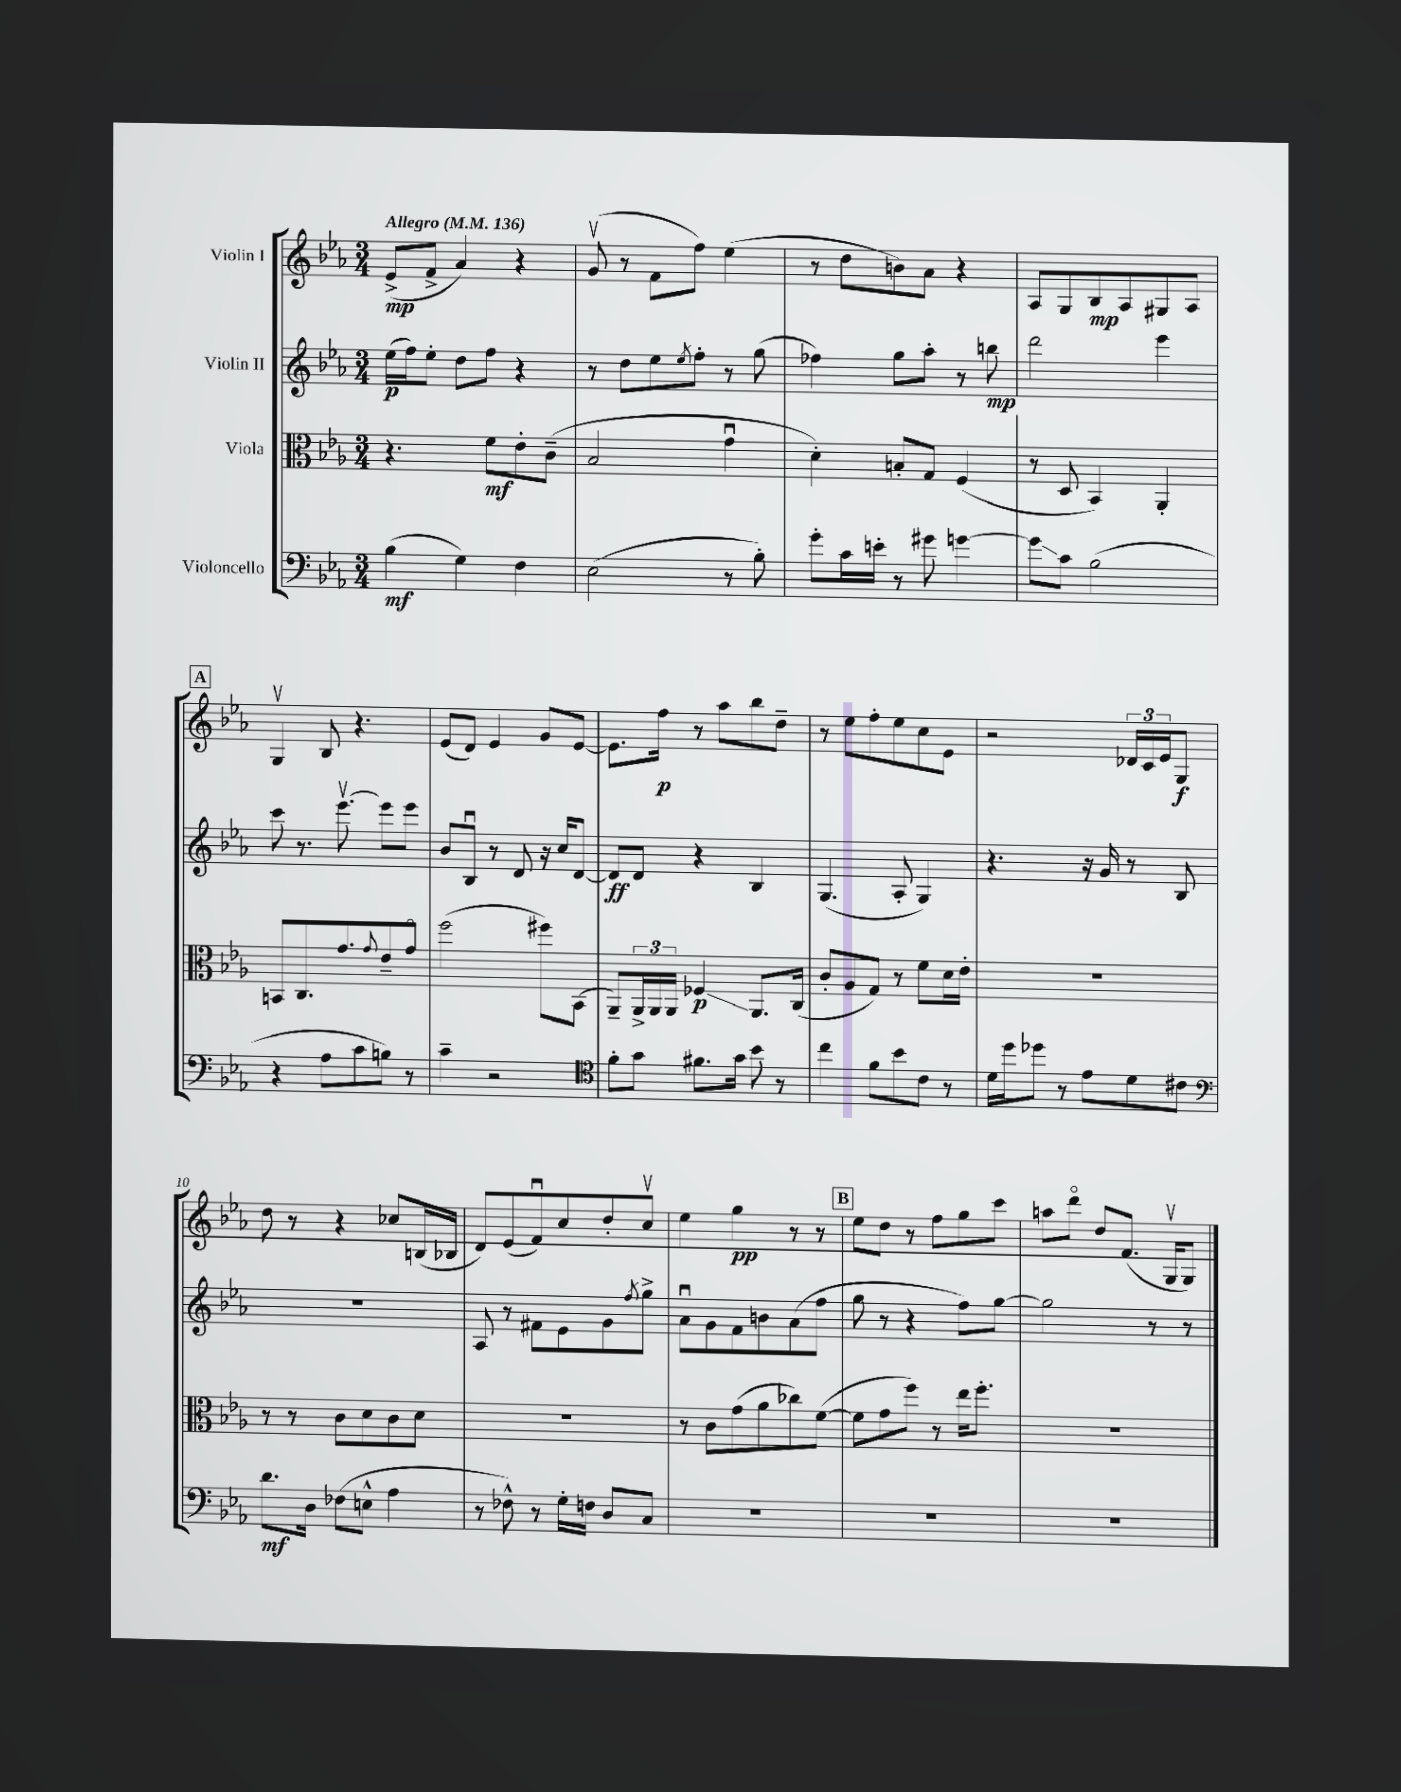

**kern	**kern	**kern	**kern
*staff4	*staff3	*staff2	*staff1
*clefF4	*clefC3	*clefG2	*clefG2
*k[b-e-a-]	*k[b-e-a-]	*k[b-e-a-]	*k[b-e-a-]
*M3/4	*M3/4	*M3/4	*M3/4
*MM136	*MM136	*MM136	*MM136
(4B-	4.r	(16ee-	(8e-^
.	.	16ff)	.
.	.	8ee-'	8f^
4G)	.	8dd	4a-)
.	8f	8ff	.
4F	8e-'	4r	4r
.	(8c~	.	.
=	=	=	=
(2E-	2B-	8r	(8gv
.	.	8dd	8r
.	.	8ee-	8f
.	.	8qee-	.
.	.	8ff'	8ff)
8r	4gu	8r	(4ee-
8B-')	.	(8gg	.
=	=	=	=
8g'	4d')	4ff-)	8r
16c	.	.	8dd
16e'	.	.	.
8r	8B'	8gg	8b)
8g#	8G	8aa-'	8a-
[4g	(4F	8r	4r
.	.	8bb	.
=	=	=	=
8g]	8r	2ddd	8A-
8c	8D	.	8G
(2B-	4BB-)	.	8B-
.	.	.	8A-
.	4AA-'	4eee-	8G#
.	.	.	8A-
=	=	=	=
4r	8BB	8ccc	4Gv
.	8.C	8.r	.
8A-	.	.	8B-
.	8.g	[8.eee-v	.
8c	.	.	4.r
.	8qqg	.	.
8B)	8e-~	8eee-]	.
8r	8go	8eee-	.
=	=	=	=
4c~	(2ff	8b-	(8e-
.	.	8B-u	8d)
2r	.	8r	4e-
.	.	8d	.
.	8ff#)	16r	8g
.	.	16cc	.
.	(8BB-	[8d	[8e-
=	=	=	=
*clefC4	*	*	*
8f'	8AA-~)	8d]	8.e-]
8g	24AA-^	8d	.
.	24AA-	.	.
.	.	.	16ff
.	24AA-	.	.
8.f#	4F-	4r	8r
.	.	.	8aa-
16g	.	.	.
8b-	8.AA-	4B-	8bb-
8r	.	.	8dd~
.	(16C	.	.
=	=	=	=
4cc	8c'	(4.G	8r
.	8A-	.	8ee-
8f	8G)	.	8ff'
8b-	8r	8A-'	8ee-
8c	8f	4G)	8cc
8r	16d	.	8e-
.	16e-'	.	.
=	=	=	=
16d	2.r	4.r	2r
16dd	.	.	.
8dd-	.	.	.
8r	.	.	.
8e-	.	16r	.
.	.	16g	.
8d	.	8r	24d-
.	.	.	24c
.	.	.	24e-
8c#	.	8B-	8G
=	=	=	=
*clefF4	*	*	*
8.d	8r	2.r	8dd
.	8r	.	8r
16D	.	.	.
(8F-	8c	.	4r
8E^^	8d	.	.
4A-	8c	.	8cc-
.	8d	.	(16B
.	.	.	16B-
=	=	=	=
8r	2.r	8A-	8d)
8F-^^)	.	8r	(8e-
8r	.	8f#	8fu)
16G'	.	8e-	8cc
16F	.	.	.
8D	.	8g	8dd'
.	.	8qff	.
8C	.	8gg^	8ccv
=	=	=	=
2.r	8r	8a-u	4ee-
.	8c	8g	.
.	(8g	8f	4gg
.	8a-	8b	.
.	8cc-)	(8a-	8r
.	([8f	8ff	8r
=	=	=	=
2.r	8f]	8gg	8ee-
.	8g	8r	8dd
.	8ff)	4r	8r
.	8r	.	8ff
.	16ee-	8ff)	8gg
.	8.ff'	.	.
.	.	[8gg	8ccc
=	=	=	=
2.r	2.r	2gg]	8aa
.	.	.	8dddo
.	.	.	8dd
.	.	.	(8.f
.	.	8r	.
.	.	.	16Gv
.	.	8r	8G)
==	==	==	==
*-	*-	*-	*-
